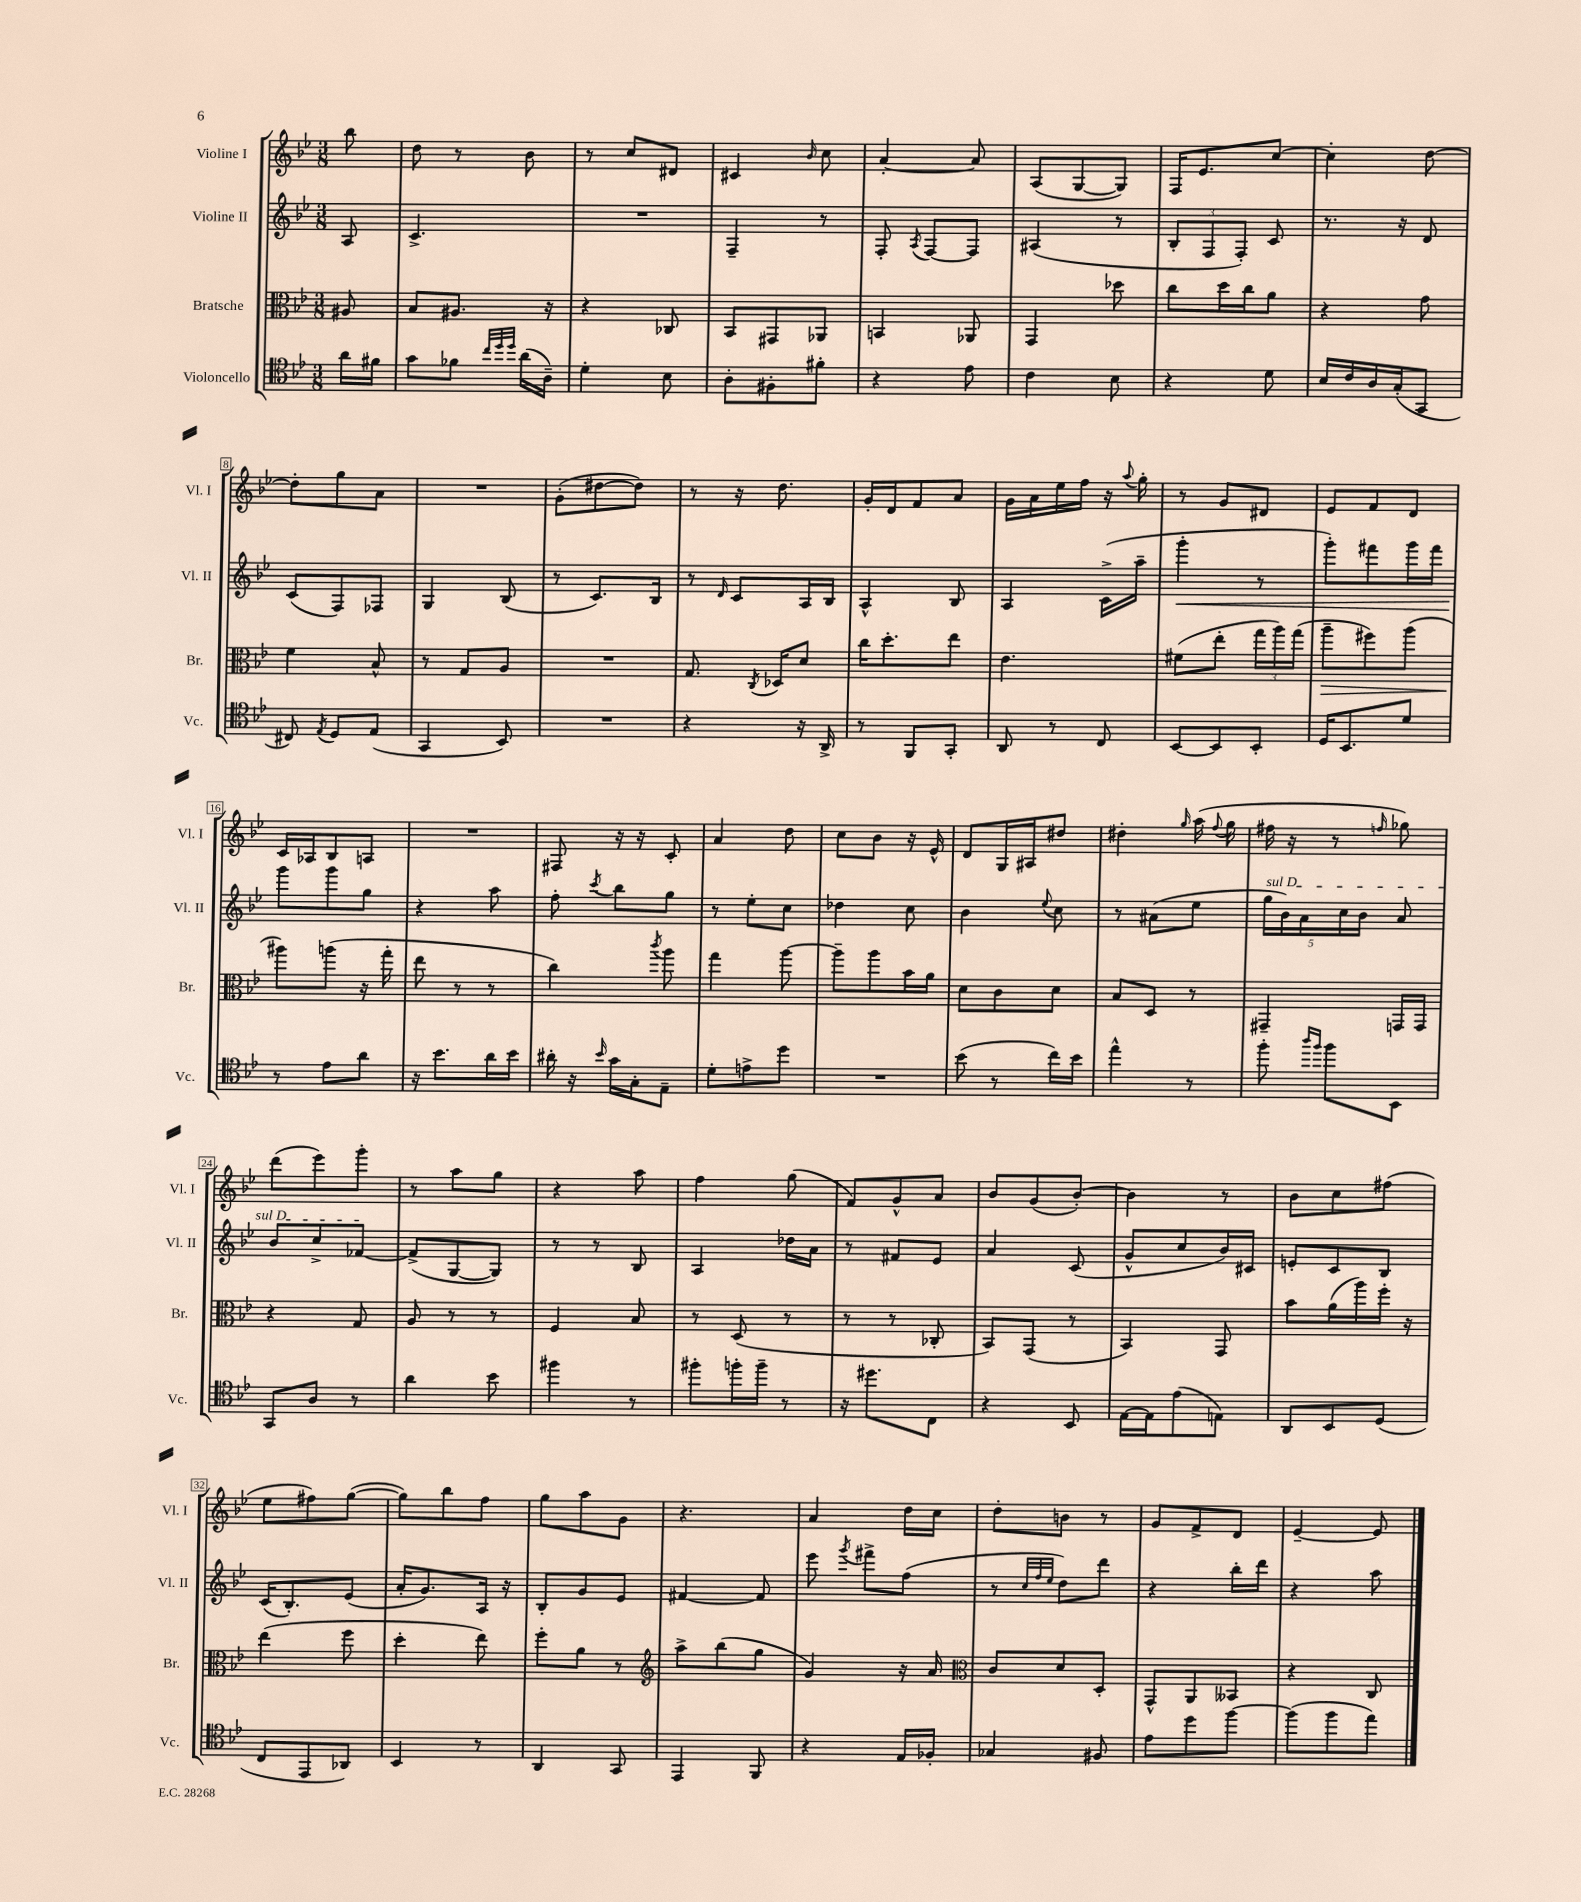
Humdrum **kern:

**kern	**kern	**kern	**kern
*staff4	*staff3	*staff2	*staff1
*clefC4	*clefC3	*clefG2	*clefG2
*k[b-e-]	*k[b-e-]	*k[b-e-]	*k[b-e-]
*M3/8	*M3/8	*M3/8	*M3/8
16a\LL	8A#/	8A/	8bb-\
16f#\JJ	.	.	.
=	=	=	=
8g\L	8B-/L	4.c^/	8dd\
8f-\J	8.A#/J	.	8r
32qqcc/LLL	.	.	.
32qqdd/	.	.	.
32qqdd/JJJ	.	.	.
(16a\LL	.	.	8b-\
16A~\JJ)	16r	.	.
=	=	=	=
4d'\	4r	4.r	8r
.	.	.	8cc/L
8B-\	8C-/	.	8d#/J
=	=	=	=
8A'\L	8BB-/L	4F~/	4c#/
8F#'\	8GG#/	.	.
.	.	.	16qqb-/
8f#'\J	8AA-/J	8r	8cc\
=	=	=	=
4r	4BB/	8F'/	[4a'/
.	.	8qA/	.
.	.	[8F/L	.
8e-\	8AA-/	8F/]J	8a/]
=	=	=	=
4c\	4GG/	(4A#/	(8A/L
.	.	.	[8G/
8B-\	8dd-\	8r	8G/]J)
=	=	=	=
4r	8cc\L	12B-'/L	16F/LK
.	.	.	8.e-/
.	.	12F/	.
.	16dd\L	.	.
.	.	12F'/J)	.
.	16cc\J	.	.
8d\	8a\J	8c/	[8cc/J
=	=	=	=
16B-/LL	4r	8.r	4cc'\]
16c/	.	.	.
16A/	.	.	.
(16G'/J	.	16r	.
8GG/J	8g\	8d/	[8dd\
=	=	=	=
8C#/)	4f\	(8c/L	8dd'\]L
8qE-/	.	.	.
8D/L	.	8F/)	8gg\
(8E-/J	8B-^^/	8F-/J	8a\J
=	=	=	=
4GG/	8r	4G/	4.r
.	8G/L	.	.
8BB-/)	8A/J	(8B-/	.
=	=	=	=
4.r	4.r	8r	(8g'\L
.	.	8.c/L)	[8dd#\
.	.	.	8dd#\]J)
.	.	16B-/Jk	.
=	=	=	=
4r	8.G/	8r	8r
.	.	16qqd/	.
.	.	8c/L	16r
.	8qC/	.	.
.	16D-/LK	.	8.dd\
16r	8d/J	16A/L	.
16AA^/	.	16B-/JJ	.
=	=	=	=
8r	16cc\LK	4A^^/	16g'/LL
.	8.dd'\	.	16d/J
8FF/L	.	.	8f/
8GG'/J	8ee-\J	8B-/	8a/J
=	=	=	=
8AA/	4.e-\	4A/	16g\LL
.	.	.	16a\
8r	.	.	16ee-\
.	.	.	16ff\JJ
8C/	.	(16c^\LL	16r
.	.	.	8qqaa/
.	.	16aa~\JJ	16gg'\
=	=	=	=
[8BB-/L	(8f#\L	4ggg'\	8r
8BB-/]	8ee-'\J	.	8g/L
8BB-'/J	24gg\LL	8r	8d#/J
.	24aa\)	.	.
.	(24gg\JJ	.	.
=	=	=	=
16D/LK	8aa~\L	8ggg'\L)	8e-/L
8.BB-/	.	.	.
.	8ff#\)	8fff#\	8f/
8d/J	(8aa\J	16ggg\L	8d/J
.	.	16fff#\JJ	.
=	=	=	=
8r	8aa#\L)	8ggg\L	16c/LL
.	.	.	16A-/J
8e-\L	(8aa\J	8ggg\	8B-/
8a\J	16r	8gg\J	8A/J
.	16gg'\	.	.
=	=	=	=
16r	8ee-\	4r	4.r
8.b-\L	.	.	.
.	8r	.	.
16a\L	8r	8aa\	.
16b-\JJ	.	.	.
=	=	=	=
16a#'\	4cc\)	8ff'\	8F#/
16r	.	.	.
16qqb-/	.	8qccc/	.
16g\LL	.	8bb-\L	16r
16G'\J	.	.	16r
.	8qccc/	.	.
8E-~\J	8aa\	8gg\J	8c'/
=	=	=	=
8d'\L	4gg\	8r	4a/
8e^\	.	8ee-'\L	.
8dd\J	[8aa\	8cc\J	8dd\
=	=	=	=
4.r	8aa~\]L	4dd-\	8cc\L
.	8aa\	.	8b-\J
.	16b-\L	8cc\	16r
.	16a\JJ	.	16e-^^/
=	=	=	=
(8b-\	8d\L	4b-\	8d/L
8r	8c\	.	16G/L
.	.	.	16A#/J
.	.	8qqee-/	.
16cc\LL)	8d\J	8cc\	8dd#/J
16b-\JJ	.	.	.
=	=	=	=
4ee-^^\	8B-/L	8r	4dd#'\
.	8D/J	(8a#\L	.
.	.	.	16qqgg/
8r	8r	8ee-\J	(16aa\
.	.	.	8qqff/
.	.	.	16gg\
=	=	=	=
8ff'\	4GG#~/	20gg\LL	16ff#\
.	.	20b-\)	.
.	.	.	16r
.	.	20a\	.
16qqaa/LL	.	.	.
16qqff/JJ	.	.	.
8ff\L	.	.	8r
.	.	20cc\	.
.	.	20b-\JJ	.
.	.	.	16qqff/
8BB-\J	16GG/LL	8a/	8gg-\)
.	16GG/JJ	.	.
=	=	=	=
8GG/L	4r	8b-/L	(8ddd\L
8A/J	.	8cc^/	8eee-\)
8r	8G/	[8f-/J	8ggg'\J
=	=	=	=
4a\	8A/	(8f-^/]L	8r
.	8r	[8G/	8aa\L
8b-\	8r	8G/]J)	8gg\J
=	=	=	=
4ff#\	4F/	8r	4r
.	.	8r	.
8r	8B-/	8B-/	8aa\
=	=	=	=
8ff#'\L	8r	4A/	4ff\
16ff'\L	(8D/	.	.
16ff~\JJ	.	.	.
8r	8r	16dd-\LL	(8gg\
.	.	16a\JJ	.
=	=	=	=
16r	8r	8r	8f/L)
8.dd#\L	.	.	.
.	8r	8f#/L	8g^^/
8C\J	8C-'/	8e-/J	8a/J
=	=	=	=
4r	8BB-/L)	4a/	8b-/L
.	(8GG/J	.	(8g/
8BB-/	8r	(8c/	[8b-'/J)
=	=	=	=
[16E-\LL	4BB-/)	8g^^/L	4b-\]
16E-\]J	.	.	.
(8e-\	.	8cc/	.
8E\J)	8GG/	16b-/L)	8r
.	.	16c#/JJ	.
=	=	=	=
8AA/L	8b-\L	8e'/L	8b-\L
8BB-/	(16a\L	8c/	8cc\
.	16aa\)	.	.
(8D/J	16ff'\JJ	8B-/J	(8ff#\J
.	16r	.	.
=	=	=	=
8C/L	(4ee-\	(16c/LK	8ee-\L
.	.	8.B-'/)	.
8EE-/	.	.	8ff#\)
8AA-/J)	8ff\	(8e-/J	([8gg\J
=	=	=	=
4BB-/	4dd'\	16a'/LK	8gg\]L)
.	.	8.g/)	.
.	.	.	8bb-\
8r	8ee-\)	16A/Jk	8ff\J
.	.	16r	.
=	=	=	=
4AA/	8ff'\L	8B-'/L	8gg\L
.	8a\J	8g/	8aa\
8GG/	8r	8e-/J	8g\J
=	=	=	=
*	*clefG2	*	*
4EE-/	8aa^\L	[4f#/	4.r
.	(8bb-\	.	.
8FF/	8gg\J	8f#/]	.
=	=	=	=
4r	4g/)	8eee-\	4a/
.	.	8qggg/	.
.	.	8fff#^\L	.
16E-/LL	16r	(8ff\J	16dd\LL
16F-'/JJ	16a/	.	16cc\JJ
=	=	=	=
*	*clefC3	*	*
4G-/	8c/L	8r	8dd'\L
.	.	32qqcc/LLL	.
.	.	32qqff/	.
.	.	32qqee-/JJJ	.
.	8d/	8dd\L)	8b\J
8F#/	8D'/J	8ddd\J	8r
=	=	=	=
8e-\L	8GG^^/L	4r	8g/L
8dd\	8AA/	.	8f^/
[8ff\J	8BB--/J	16bb-'\LL	8d/J
.	.	16ddd\JJ	.
=	=	=	=
(8ff\]L	4r	4r	[4e-~/
8ff\	.	.	.
8ee-\J)	8C/	8aa\	8e-/]
==	==	==	==
*-	*-	*-	*-
